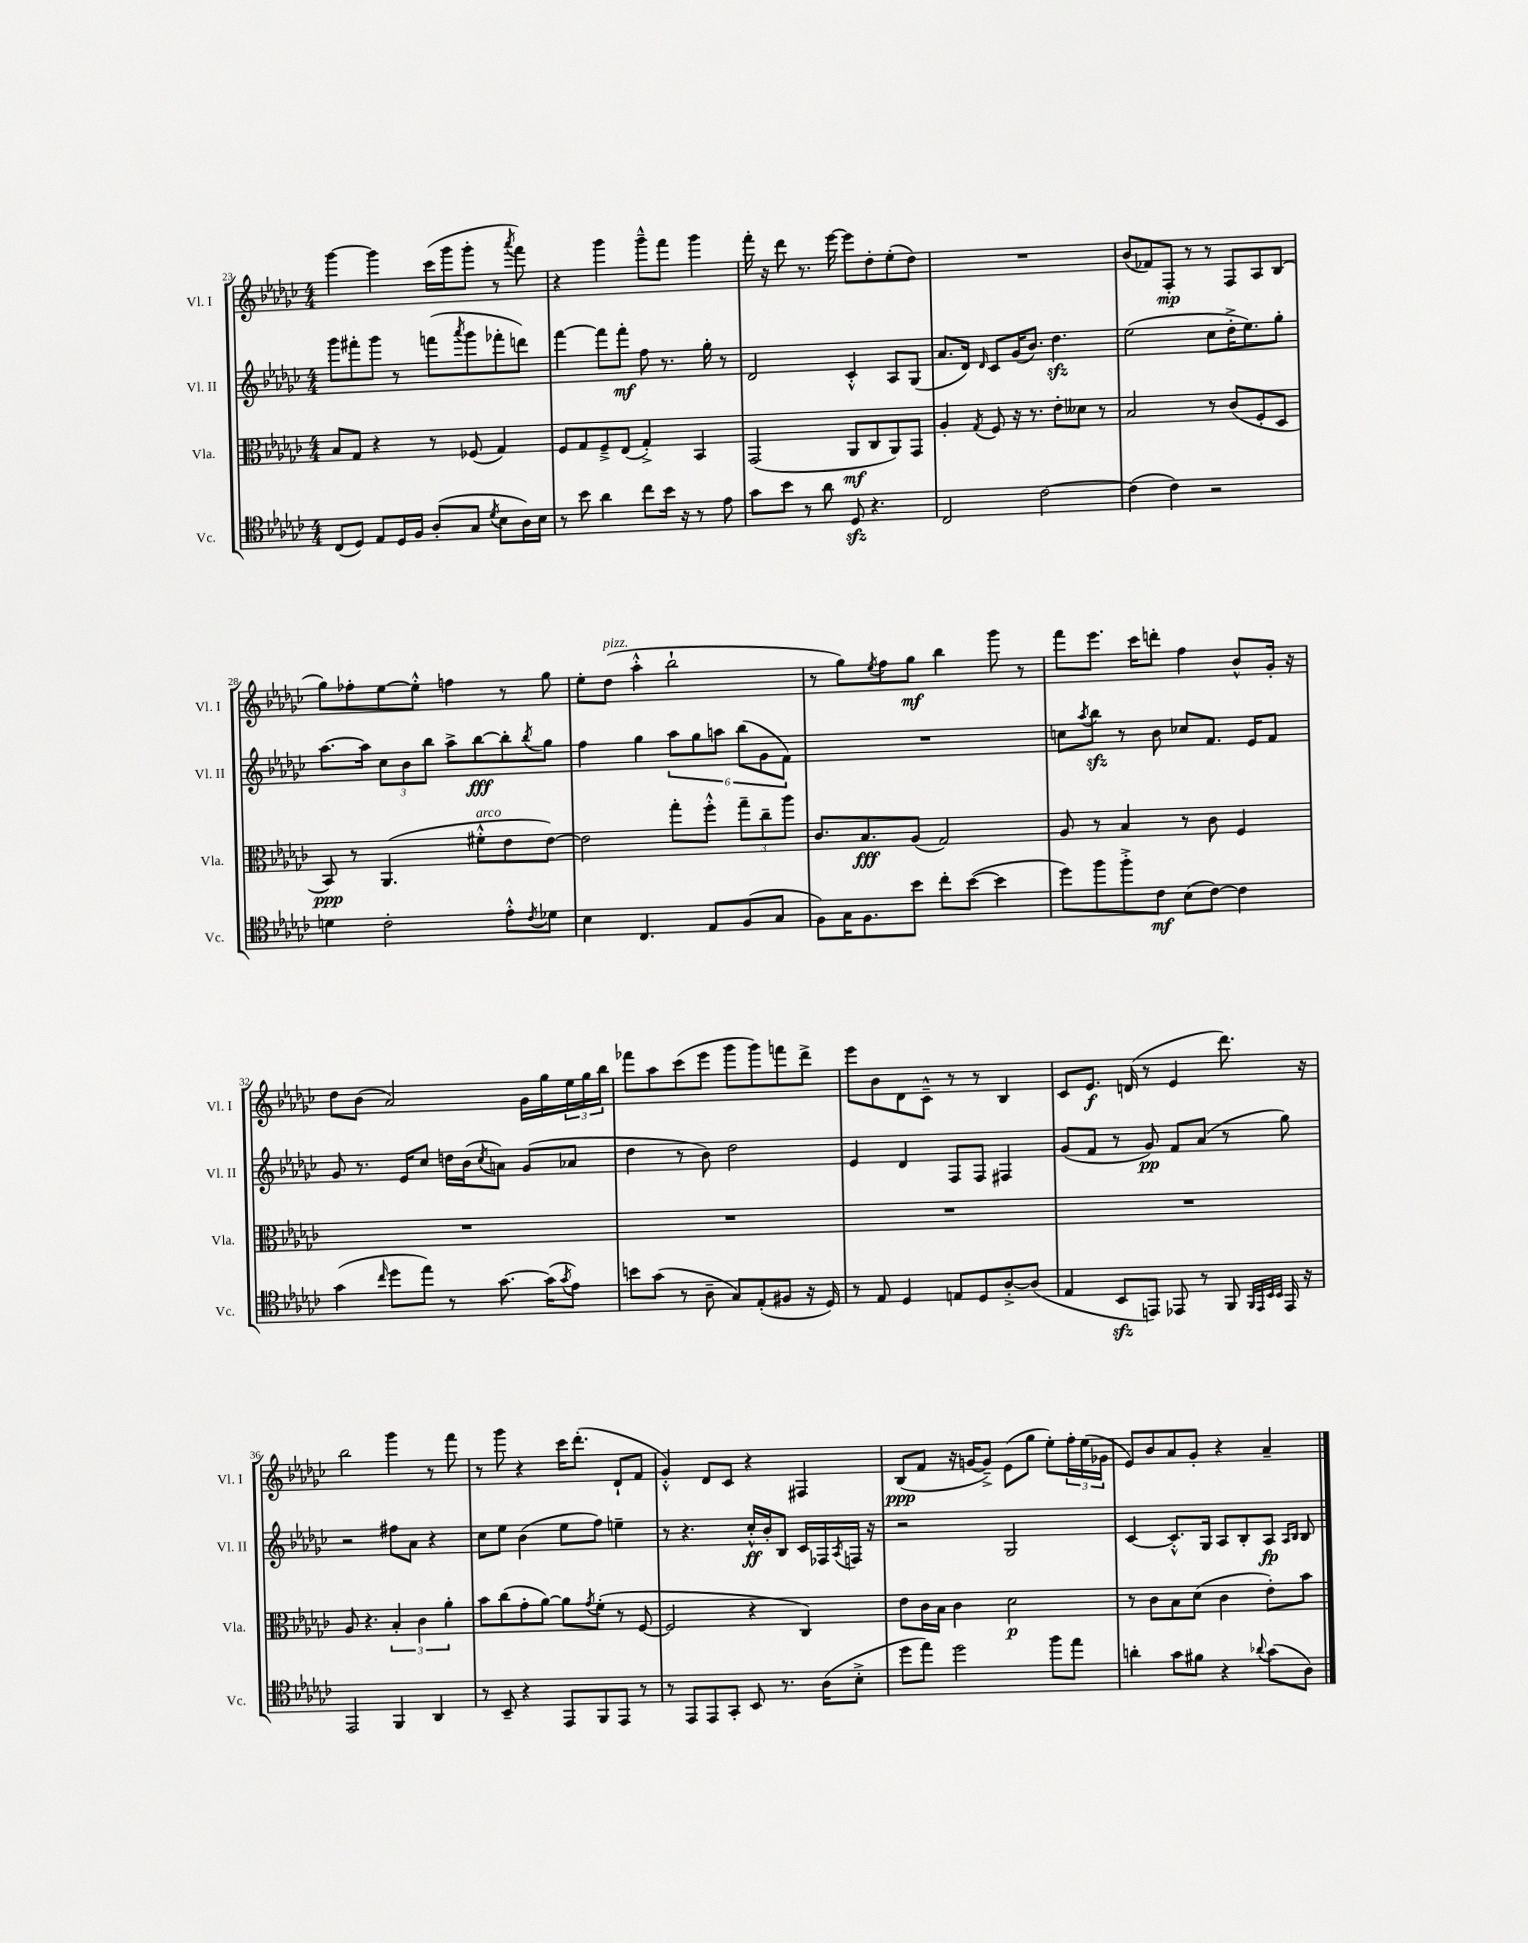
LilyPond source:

<<
\new StaffGroup <<
\new Staff = "s0" \with { instrumentName = "Vl. I" shortInstrumentName = "Vl. I" } {
    \clef treble \key ges \major \numericTimeSignature \time 4/4
    ges'''4~ ges'''4 ces'''16( ges'''16 ges'''8-. r8 \acciaccatura { aes'''8 } f'''8) |
    r4 ges'''4 ges'''8---^ f'''8 ges'''4 |
    f'''16-. r16 des'''8 r8. ees'''16~ ees'''8 des''8-. ees''8-.( des''8) |
    R1 |
    bes'8( fes'8) f8-.\mp r8 r8 f8 aes8 bes8( |
    ges''8) fes''8-. ees''8~ ees''8-.-^ f''4 r8 ges''8 |
    ees''8-. des''8^\markup { \italic "pizz." }( aes''4-.-^ bes''2-! |
    r8 ges''8) \acciaccatura { ees''8 } f''8 ges''8\mf bes''4 ges'''8 r8 |
    f'''8 ees'''8. ces'''16 d'''8-. f''4 bes'8-^ ges'16-. r16 |
    des''8 bes'8( aes'2) ges'16 ges''16 \tuplet 3/2 { ees''16 ges''16 bes''16 } |
    fes'''8 aes''8 ces'''8( ees'''8 ges'''8 ges'''8) f'''8 des'''8-> |
    ees'''8 bes'8 des'8 ces'8---^ r8 r8 bes4 |
    ces'8 ees'8.\f d'16( r8 ees'4 des'''8.) r16 |
    bes''2 ges'''4 r8 f'''8 |
    r8 ges'''8 r4 ces'''16 des'''8.-.( des'8-! f'8 |
    ges'4-.-^) des'8 ces'8 r4 fis4 |
    bes8\ppp( f'8 r16 g'16~ g'8--->) ees'8( ges''8 ees''8-.) \tuplet 3/2 { f''16-. ees''16( ges'16 } |
    ees'8) bes'8 aes'8 ges'8-. r4 aes'4-- \bar "|." |
}
\new Staff = "s1" \with { instrumentName = "Vl. II" shortInstrumentName = "Vl. II" } {
    \clef treble \key ges \major \numericTimeSignature \time 4/4
    ges'''8 fis'''8-. ges'''8 r8 f'''8( \acciaccatura { aes'''8 } ges'''8 fes'''8-. d'''8) |
    f'''4~ f'''8 f'''8-.\mf f''8 r8. ges''16-. r8 |
    des'2 ces'4-.-^ aes8 ges8( |
    aes'8. des'16) \grace { des'16 } ces'8 ges'16( bes'8.) des''4.\sfz |
    ees''2( ces''8 des''16-.-> ees''8.) ges''8-. |
    aes''8.~ aes''16 \tuplet 3/2 { ces''8 bes'8 bes''8 } aes''8-> bes''8~\fff bes''8-. \acciaccatura { bes''8 } ges''8 |
    f''4 ges''4 \tuplet 6/4 { aes''8 ges''8 a''8 bes''8( ges'8 f'8) } |
    R1 |
    c''8 \acciaccatura { aes''8 } bes''8\sfz r8 bes'8 ces''8 f'8. ees'16 f'8 |
    ges'8 r8. ees'16 ces''8 d''16 bes'16( \acciaccatura { ces''8 } a'8) ges'8( aes'8 |
    des''4 r8 bes'8) des''2 |
    ees'4 des'4 f8 f8 fis4 |
    ges'8( f'8 r8 ges'8\pp) f'8 aes'8( r8 ges''8) |
    r2 fis''8 aes'8 r4 |
    ces''8 ees''8 bes'4( ees''8 f''8) e''4-- |
    r8 r4. ces''16-.-^\ff bes'16-. bes8 ces'16 fes16 \acciaccatura { aes8 } f16 r16 |
    r2 ges2 |
    ces'4~ ces'8.-.-^ ges16 aes8 bes8-. aes8\fp \grace { aes16 bes16 } bes8 \bar "|." |
}
\new Staff = "s2" \with { instrumentName = "Vla." shortInstrumentName = "Vla." } {
    \clef alto \key ges \major \numericTimeSignature \time 4/4
    bes8 ges8 r4 r8 fes8( ges4) |
    f8 ges8 f8---> ees8( ges4-.->) bes,4 |
    ges,2( aes,8\mf ces8 aes,8) ges,8 |
    aes4-. \acciaccatura { ges8 } f8 r16 r8. ees'8-. deses'8 r8 |
    bes2 r8 ces'8( f8-. des8 |
    bes,8\ppp) r8 aes,4.( fis'8-.-^^\markup { \italic "arco" } ees'8 ees'8~) |
    ees'2 ges''8-. f''8-.-^ \tuplet 3/2 { ges''8-- ces''8-- aes''8 } |
    ces'8. bes8.\fff aes8( ges2) |
    aes8 r8 bes4 r8 ces'8 f4 |
    R1 |
    R1 |
    R1 |
    R1 |
    aes8 r4. \tuplet 3/2 { bes4-. ces'4 aes'4-. } |
    bes'8 ces''8( ges'8-. aes'8~) aes'8 \acciaccatura { ges'8 } f'8-.( r8 f8~ |
    f2 r4 ces4) |
    ees'8 ces'16 bes16 ces'4 des'2\p |
    r8 ces'8 bes8 des'8( ces'4 ees'8-.) bes'8 \bar "|." |
}
\new Staff = "s3" \with { instrumentName = "Vc." shortInstrumentName = "Vc." } {
    \clef tenor \key ges \major \numericTimeSignature \time 4/4
    ces8( des8) ees8 des16 f16 aes8-.( ges8 \acciaccatura { des'8 } bes8 aes16) bes16 |
    r8 bes'8 aes'4 ces''8 bes'16 r16 r8 ees'8 |
    ges'8 bes'8 r8 aes'8 des8\sfz r4. |
    ces2 ces'2~ |
    ces'4( ces'4) r2 |
    d'4 ces'2-. ees'8-.-^ \acciaccatura { ces'8 } des'8 |
    bes4 ces4. ees8 f8( ges8 |
    f8) ges16 f8. bes'8 ces''8-. bes'8~( bes'4 |
    des''8) f''8 f''8-.-> ces'8\mf bes8( ces'8~) ces'4 |
    ges'4( \grace { ces''16 } des''8 ees''8) r8 ges'8.~ ges'16( \acciaccatura { ges'8 } ees'8) |
    b'8 ges'8( r8 aes8-- ges8) ees8-.( fis8 r16 des16) |
    r8 ees8 des4 e8 des8 aes8~-.-> aes8( |
    ees4 bes,8\sfz e,8) ees,8 r8 f,8 \grace { f,32 ees,32 bes,32 bes,32 } ees,16 r16 |
    ees,2 f,4 aes,4 |
    r8 bes,8-- r4 ees,8 f,8 ees,8 r8 |
    r8 ees,8 ees,8 ges,8-. bes,8 r8. aes16( bes8-.-> |
    des''8 ees''8) des''2 f''8 ees''8 |
    a'4-. ges'8 fis'8 r4 \appoggiatura { aes'8 } ges'8( aes8) \bar "|." |
}
>>
>>
\layout { \context { \Score currentBarNumber = #23 } }
